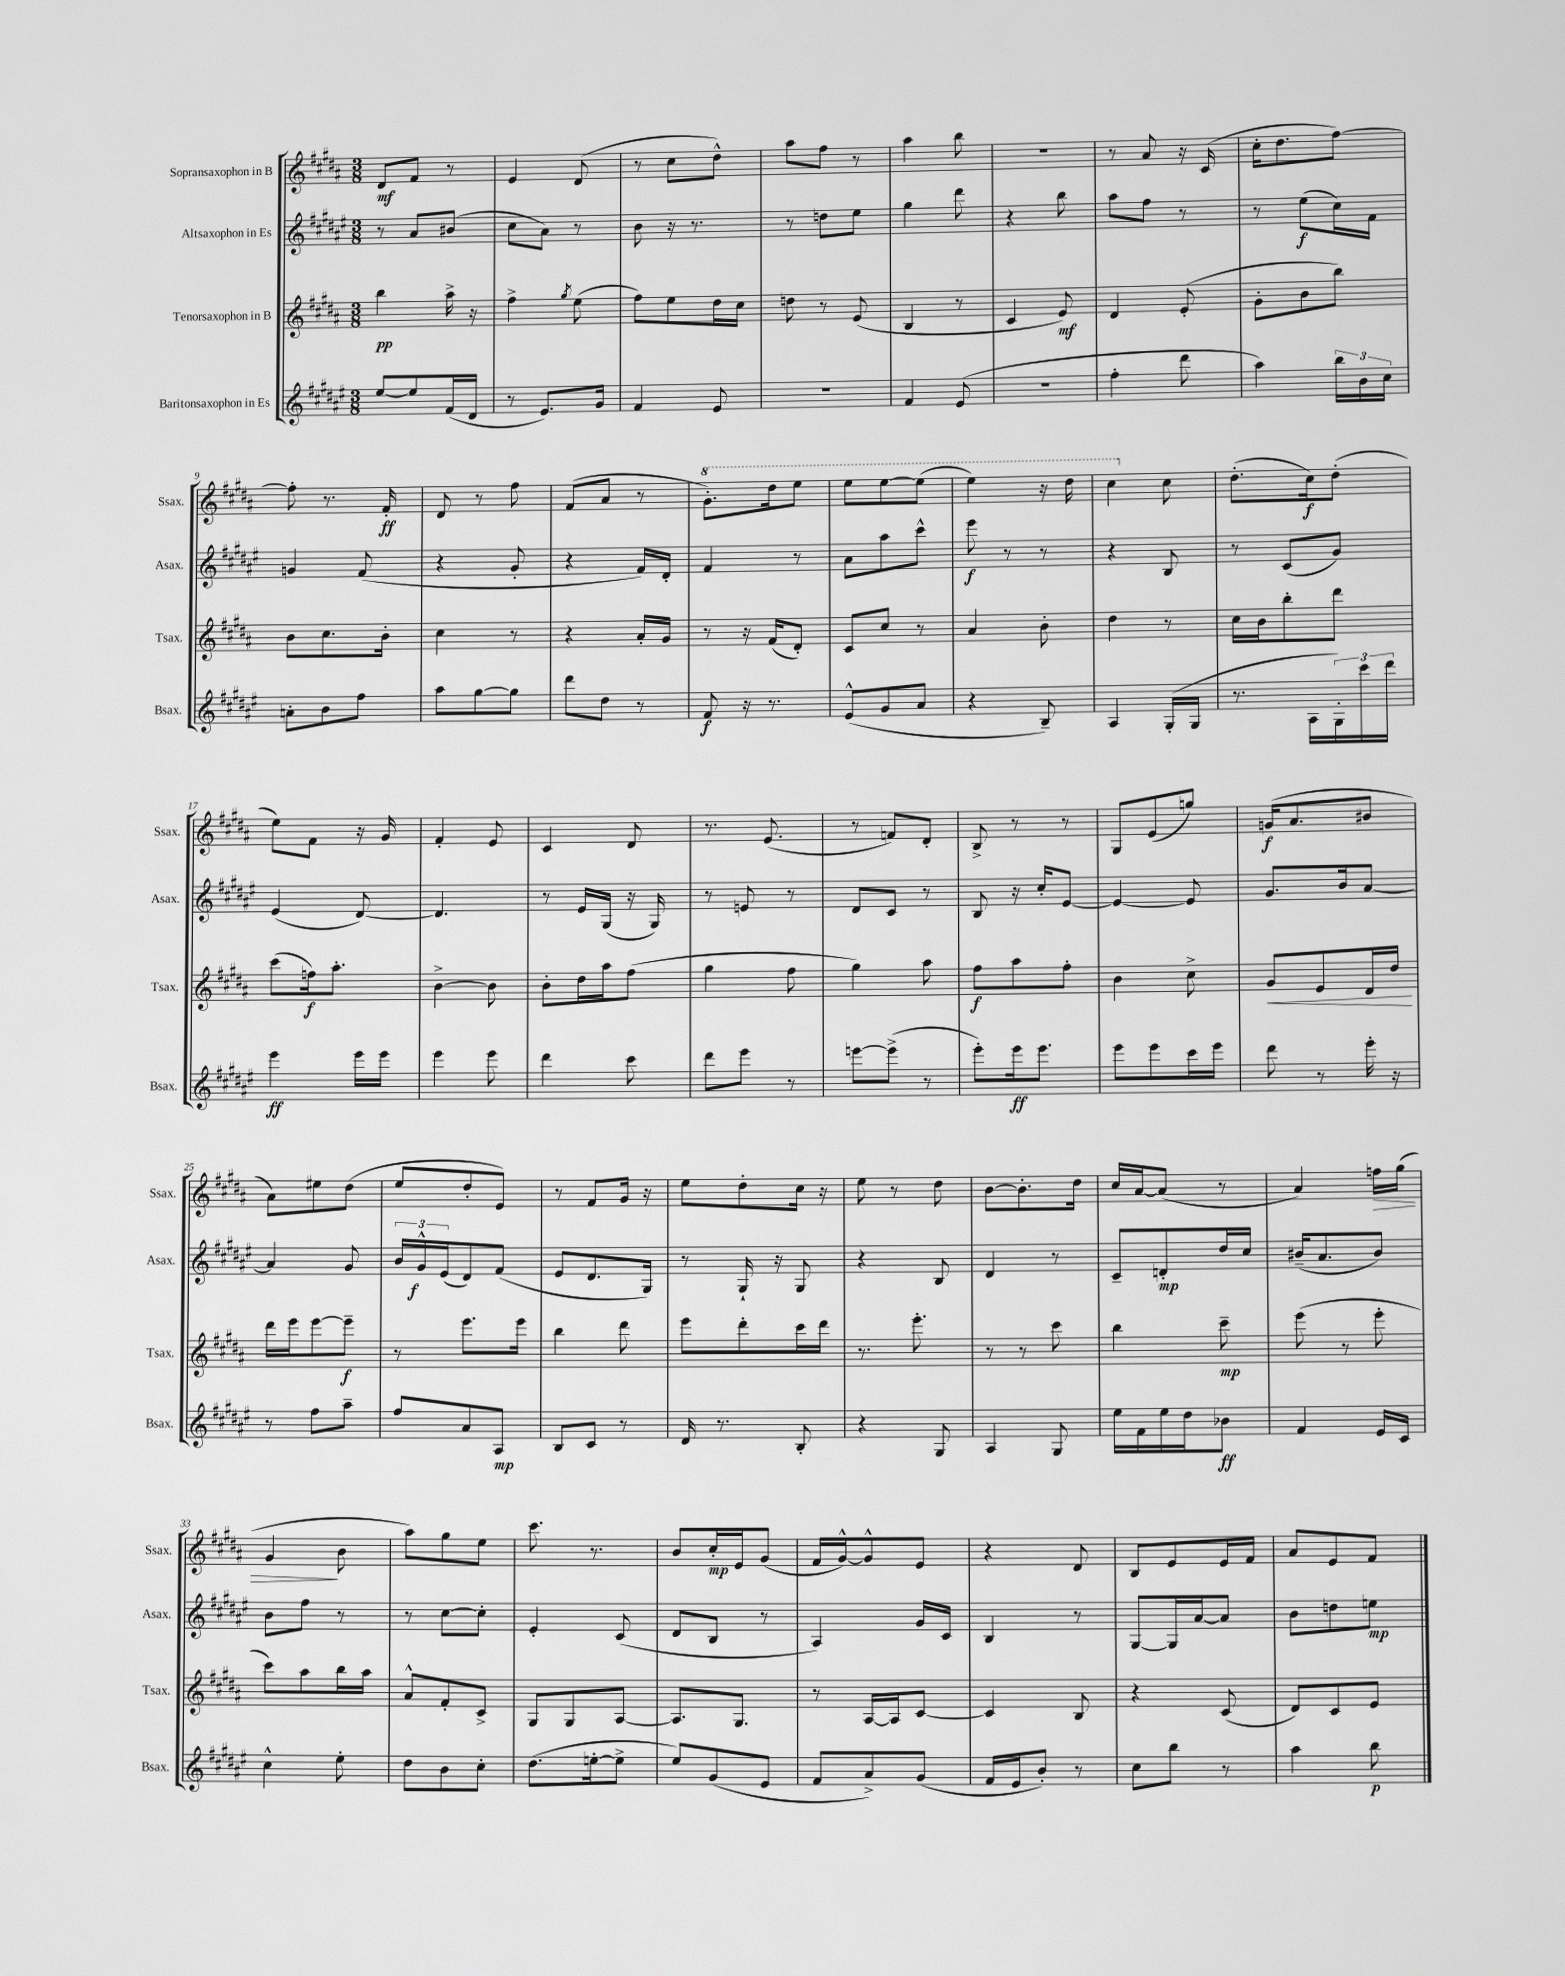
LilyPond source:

<<
\new StaffGroup <<
\new Staff = "s0" \with { instrumentName = "Sopransaxophon in B" shortInstrumentName = "Ssax." } {
    \clef treble \key b \major \numericTimeSignature \time 3/8
    dis'8\mf fis'8 r8 |
    e'4 dis'8( |
    r8 cis''8 dis''8-^) |
    ais''8 fis''8 r8 |
    ais''4 b''8 |
    R4. |
    r8 ais'8 r16 cis'16( |
    cis''16-. dis''8. fis''8~) |
    fis''8-. r8. fis'16-.\ff |
    dis'8 r8 fis''8 |
    fis'8( ais'8 r8 |
    \ottava #1 gis''8.-.) dis'''16 e'''8 |
    e'''8 e'''8~ e'''8( |
    e'''4) r16 dis'''16 |
    cis'''4 \ottava #0 cis''8 |
    dis''8.-.( cis''16\f) dis''8-.( |
    e''8) fis'8 r16 gis'16 |
    fis'4-. e'8 |
    cis'4 dis'8 |
    r8. e'8.( |
    r8 f'8) dis'8-. |
    b8-> r8 r8 |
    gis8 e'8( g''8) |
    g'16\f( ais'8. bis'8 |
    ais'8) eis''8 dis''8( |
    e''8 dis''8-. e'8) |
    r8 fis'8 gis'16 r16 |
    e''8 dis''8-. cis''16 r16 |
    e''8 r8 dis''8 |
    b'8~ b'8.-. dis''16 |
    cis''16 ais'16~ ais'8( r8 |
    ais'4) f''16\> gis''16( |
    gis'4\! b'8 |
    ais''8) gis''8 e''8 |
    cis'''8. r8. |
    b'8 cis''16-.\mp e'16 gis'8( |
    fis'16 gis'16~-^) gis'8-^ e'8 |
    r4 dis'8 |
    b8 e'8 e'16 fis'16 |
    ais'8 e'8 fis'8 \bar "|." |
}
\new Staff = "s1" \with { instrumentName = "Altsaxophon in Es" shortInstrumentName = "Asax." } {
    \clef treble \key fis \major \numericTimeSignature \time 3/8
    r8 ais'8 bis'8( |
    cis''8 ais'8) r8 |
    b'8 r16 r8. |
    r8 d''8 eis''8 |
    gis''4 dis'''8 |
    r4 b''8 |
    ais''8 fis''8 r8 |
    r8 eis''8\f( cis''16) fis'16 |
    g'4 fis'8( |
    r4 gis'8-. |
    r4 fis'16) dis'16-. |
    fis'4 r8 |
    ais'8 ais''8 cis'''8-^ |
    eis'''8\f r8 r8 |
    r4 b8 |
    r8 cis'8( gis'8) |
    eis'4( dis'8~) |
    dis'4. |
    r8 eis'16 gis16( r16 gis16) |
    r8 e'8 r8 |
    dis'8 cis'8 r8 |
    b8 r16 cis''16-. eis'8~ |
    eis'4~ eis'8 |
    gis'8. b'16 ais'8~ |
    ais'4 gis'8 |
    \tuplet 3/2 { b'16 gis'16-^\f eis'16( } dis'8) fis'8( |
    eis'8 dis'8. gis16) |
    r8 gis16-! r16 gis8 |
    r4 b8 |
    dis'4 r8 |
    cis'8-- d'8-.\mp dis''16 cis''16 |
    bis'16--( ais'8. bis'8) |
    b'8 fis''8 r8 |
    r8 cis''8~ cis''8-. |
    eis'4-. cis'8( |
    dis'8 b8 r8 |
    ais4) gis'16 cis'16 |
    b4 r8 |
    gis8~ gis16 ais'16~ ais'8 |
    b'8 d''8 e''8\mp \bar "|." |
}
\new Staff = "s2" \with { instrumentName = "Tenorsaxophon in B" shortInstrumentName = "Tsax." } {
    \clef treble \key b \major \numericTimeSignature \time 3/8
    b''4\pp ais''16-> r16 |
    fis''4-> \acciaccatura { gis''8 } e''8( |
    fis''8) e''8 dis''16 cis''16 |
    d''8 r8 e'8( |
    b4 r8 |
    cis'4 e'8\mf) |
    dis'4 e'8-.( |
    gis'8-. b'8 b''8) |
    b'8 cis''8. b'16-. |
    cis''4 r8 |
    r4 ais'16-. gis'16 |
    r8 r16 fis'16( dis'8-.) |
    cis'8 cis''8 r8 |
    ais'4 b'8-. |
    dis''4 r8 |
    cis''16 b'16 b''8-. dis'''8 |
    cis'''8( f''16\f) ais''8.-. |
    b'4~-> b'8 |
    b'8-. dis''16 ais''16 fis''8( |
    gis''4 fis''8 |
    gis''4) ais''8 |
    fis''8\f ais''8 fis''8-. |
    b'4 cis''8-> |
    gis'8\< e'8 dis'16 dis''16\! |
    dis'''16 e'''16 e'''8~ e'''8--\f |
    r8 e'''8. e'''16 |
    b''4 dis'''8 |
    e'''8 dis'''8-. cis'''16 dis'''16 |
    r8. e'''8.-. |
    r8 r8 cis'''8 |
    b''4 cis'''8--\mp |
    e'''8( r8 e'''8-. |
    cis'''8) ais''8 b''16 ais''16 |
    ais'8-^ fis'8-. cis'8-> |
    gis8 gis8 ais8~ |
    ais8. gis8. |
    r8 ais16~ ais16 cis'8~ |
    cis'4 b8 |
    r4 cis'8( |
    dis'8) cis'8 e'8 \bar "|." |
}
\new Staff = "s3" \with { instrumentName = "Baritonsaxophon in Es" shortInstrumentName = "Bsax." } {
    \clef treble \key fis \major \numericTimeSignature \time 3/8
    eis''8~ eis''8 fis'16( dis'16 |
    r8 eis'8.) gis'16 |
    fis'4 eis'8 |
    R4. |
    fis'4 eis'8( |
    R4. |
    fis''4-. dis'''8 |
    ais''4) \tuplet 3/2 { b''16 b'16 cis''16 } |
    a'8-. b'8 fis''8 |
    ais''8 gis''8~ gis''8 |
    dis'''8 dis''8 r8 |
    fis'8\f r16 r8. |
    eis'8-^( gis'8 ais'8 |
    r4 b8--) |
    ais4 gis16-.( gis16 |
    r8. ais16 \tuplet 3/2 { gis16-.) cis'''16 dis'''16 } |
    eis'''4\ff eis'''16 eis'''16 |
    eis'''4 eis'''8 |
    dis'''4 cis'''8 |
    dis'''8 eis'''8 r8 |
    e'''8~ e'''8->( r8 |
    eis'''8-.) eis'''16\ff eis'''8. |
    eis'''8 eis'''8 cis'''16 eis'''16 |
    dis'''8 r8 eis'''16-. r16 |
    r8 fis''8 ais''8-- |
    fis''8 ais'8 ais8\mp |
    b8 cis'8 r8 |
    dis'16 r8. b8-. |
    r4 gis8 |
    ais4 gis8 |
    eis''16 fis'16 eis''16 dis''16 bes'8\ff |
    fis'4 eis'16 cis'16 |
    cis''4-^ eis''8-. |
    dis''8 b'8 cis''8-. |
    dis''8.( e''16~-. e''8-> |
    eis''8) gis'8( eis'8 |
    fis'8 ais'8->) gis'8( |
    fis'16 eis'16 b'8-.) r8 |
    cis''8 b''8 r8 |
    ais''4 b''8\p \bar "|." |
}
>>
>>
